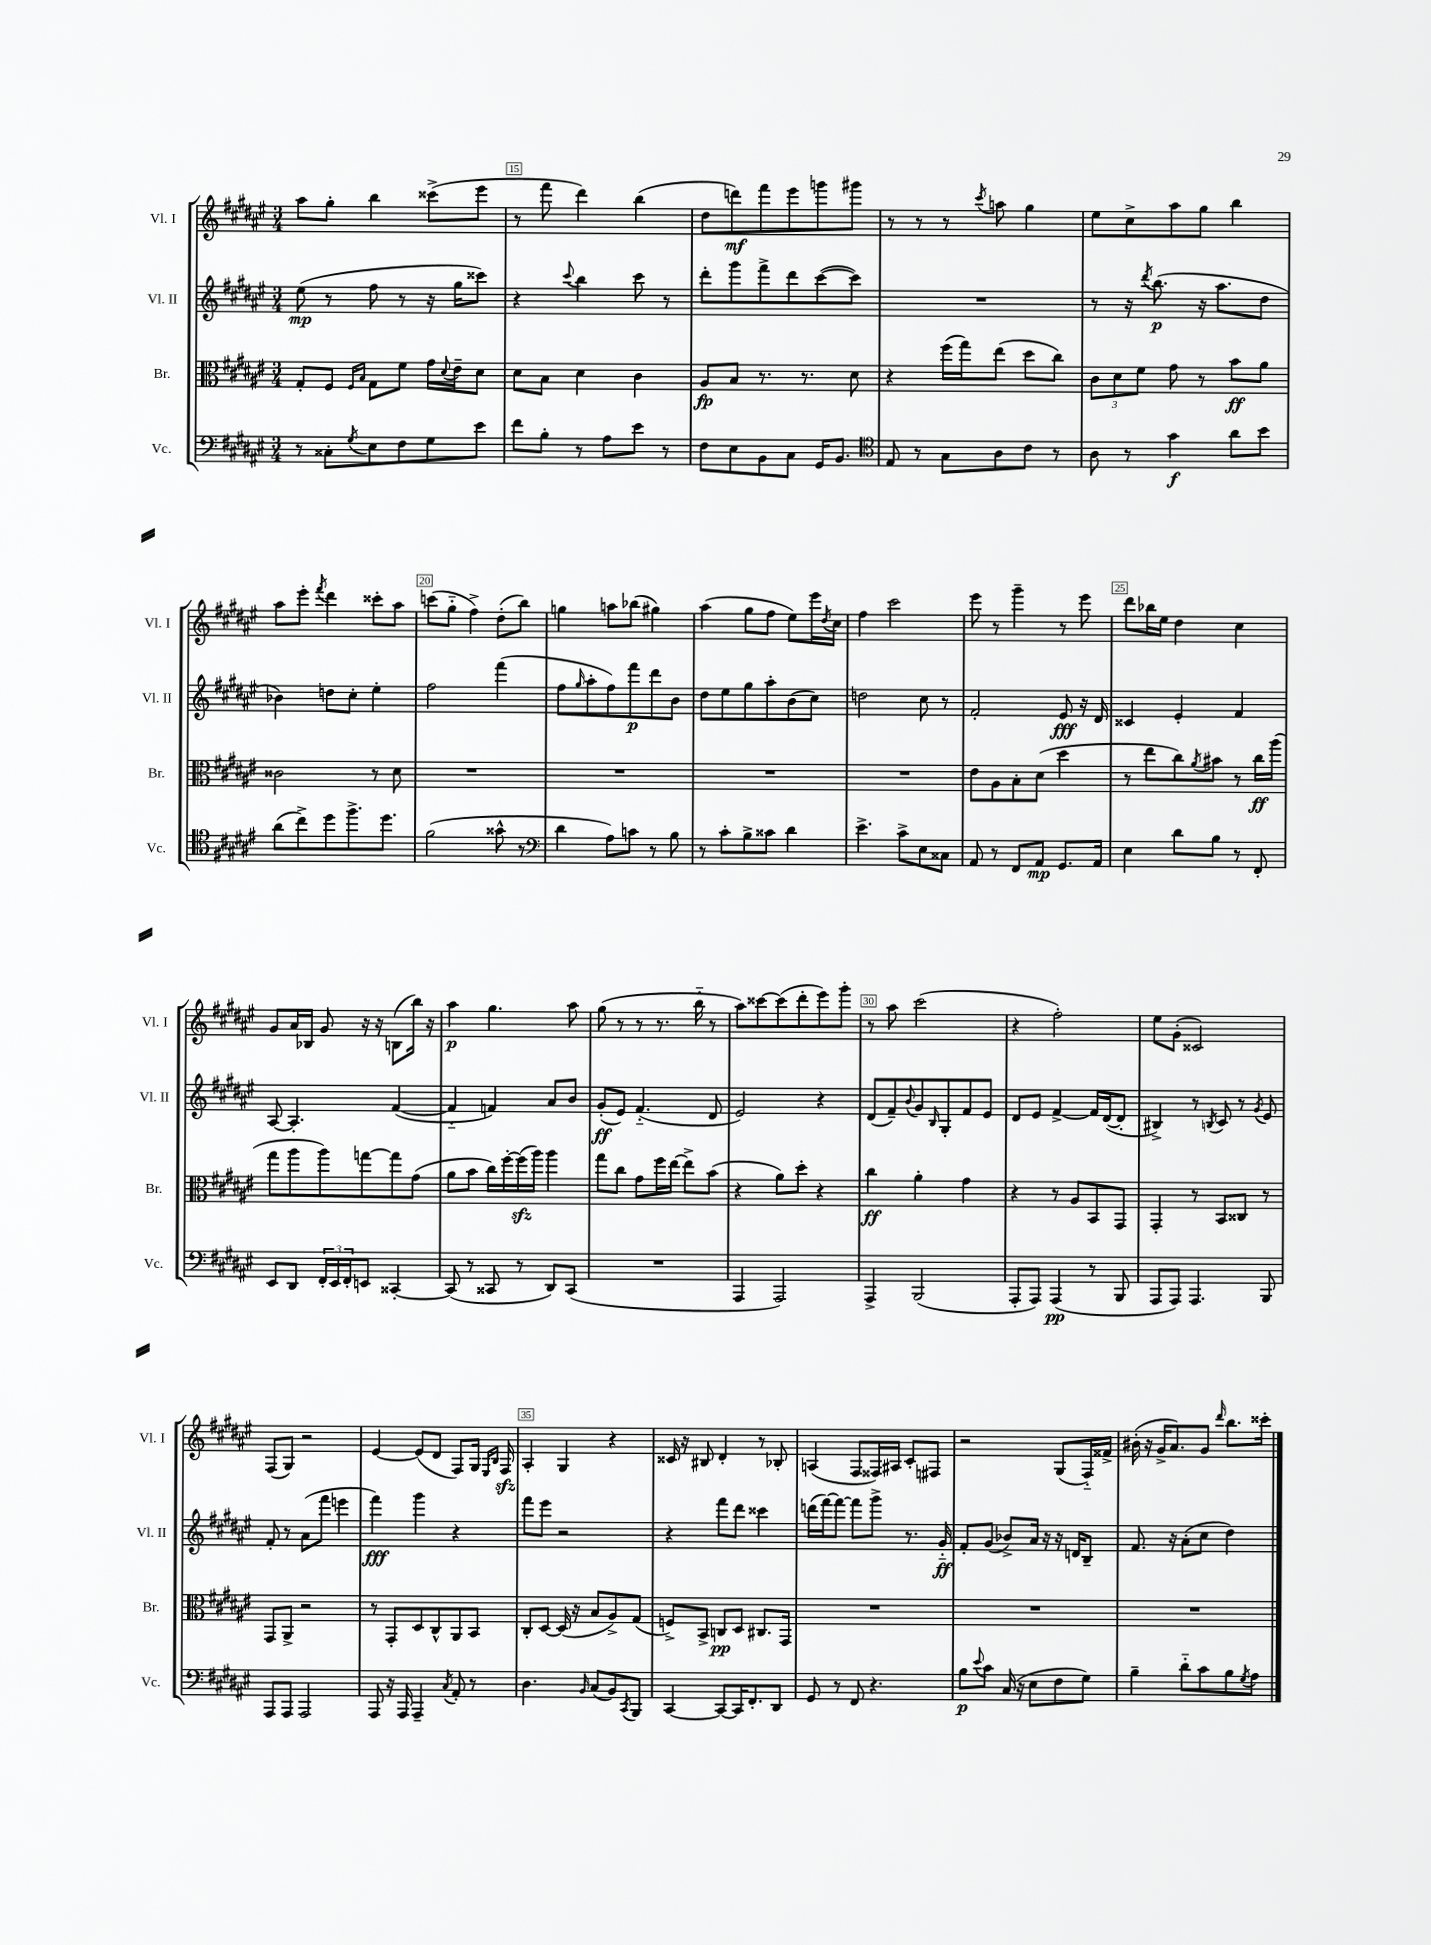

**kern	**kern	**kern	**kern
*staff4	*staff3	*staff2	*staff1
*clefF4	*clefC3	*clefG2	*clefG2
*k[f#c#g#d#a#e#]	*k[f#c#g#d#a#e#]	*k[f#c#g#d#a#e#]	*k[f#c#g#d#a#e#]
*M3/4	*M3/4	*M3/4	*M3/4
8r	8G#'	(8ee#	8aa#
8C##'	8F#	8r	8gg#'
.	16qqF#	.	.
8qG#	16qqB	.	.
8E#	8G#	8ff#	4bb
8F#	8f#	8r	.
8G#	16g#	16r	(8ccc##^
.	8qqd#	.	.
.	16e#~	16gg#	.
8e#	8d#	8ccc##)	8eee#
=	=	=	=
8f#	8d#	4r	8r
8B'	8B	.	8fff#
.	.	8qqccc#	.
8r	4d#	4bb	4ddd#)
8A#	.	.	.
8e#	4c#	8ccc#	(4bb
8r	.	8r	.
=	=	=	=
8F#	8A#	8ddd#'	8dd#
8E#	8B	8ggg#	8ddd)
8BB	8.r	8fff#^	8fff#
8C#	.	8ddd#	8eee#
.	8.r	.	.
16GG#	.	([8ccc#	8ggg
8.BB	.	.	.
.	8d#	8ccc#])	8ggg#
=	=	=	=
*clefC4	*	*	*
8E#	4r	2.r	8r
8r	.	.	8r
8G#	(16ff#	.	8r
.	16gg#)	.	.
.	.	.	8qccc#
8A#	(8ee#	.	8aa
8c#	8dd#	.	4gg#
8r	8cc#)	.	.
=	=	=	=
8A#	12c#	8r	8ee#
.	12d#	.	.
8r	.	16r	8cc#^
.	12f#	.	.
.	.	8qddd#	.
.	.	(8.bb	.
4g#	8g#	.	8aa#
.	8r	16r	8gg#
.	.	8.aa#	.
8a#	8b	.	4bb
8b	8a#	8dd#	.
=	=	=	=
(8a#	2c##	4b-)	8aa#
8cc#^)	.	.	8eee#'
.	.	.	8qfff#
8dd#	.	8dd	4ddd#
8.ff#^	.	8cc#'	.
.	8r	4ee#'	8ccc##'
8.dd#	.	.	.
.	8d#	.	8aa#
=	=	=	=
(2f#	2.r	2ff#	(8ccc
.	.	.	8gg#'~
.	.	.	4ff#^)
8g##^^	.	(4fff#	(8dd#'
8r	.	.	8bb)
=	=	=	=
*clefF4	*	*	*
4d#	2.r	8ff#	4gg
.	.	16qqgg#	.
.	.	8aa#'	.
8A#)	.	8ff#)	8aa
8c	.	8fff#	(8bb-
8r	.	8ddd#	4gg#)
8B	.	8b	.
=	=	=	=
8r	2.r	8dd#	(4aa#
8c#'	.	8ee#	.
8B^	.	8gg#	8gg#
8c##	.	8aa#'	8ff#
4d#	.	(8b	8ee#)
.	.	8cc#)	16eee#
.	.	.	8qdd#
.	.	.	16cc#
=	=	=	=
4.e#^	2.r	2dd	4ff#
.	.	.	2ccc#
8c#^	.	.	.
8E#	.	8cc#	.
8C##	.	8r	.
=	=	=	=
8AA#	8e#	2f#'	8eee#
8r	8A#	.	8r
8FF#	8B'	.	4ggg#~
8AA#	(8d#	.	.
8.GG#	4dd#	8e#	8r
.	.	16r	8eee#
16AA#	.	16d#	.
=	=	=	=
4E#	8r	4c##	8ddd#
.	8ee#	.	16bb-
.	.	.	16ee#
8d#	8cc#)	4e#'	4dd#
.	8qa#	.	.
8B	8b#	.	.
8r	8r	4f#	4cc#
8FF#'	16cc#	.	.
.	(16aa#	.	.
=	=	=	=
8EE#	8gg#	[8A#	8g#
8DD#	8aa#	4.A#']	16a#
.	.	.	16B-
24FF#'	8aa#)	.	8g#
24EE#	.	.	.
24FF#'	.	.	.
8EE	[8gg	.	16r
.	.	.	16r
[4CC##'	8gg]	([4f#	(8B
.	(8g#	.	16bb)
.	.	.	16r
=	=	=	=
(8CC##]	8a#	4f#'~]	4aa#
8r	8b	.	.
8CC##	16cc#)	4f)	4.gg#
.	[16ff#'	.	.
8r	(16ff#]	.	.
.	16aa#)	.	.
8DD#)	4aa#	8a#	.
(8CC##	.	8b	8aa#
=	=	=	=
2.r	8gg#	(8g#'	(8gg#
.	8cc#	8e#)	8r
.	8g#	(4.f#'~	8r
.	16ff#	.	8.r
.	[16ee#	.	.
.	8ee#^]	.	.
.	.	.	16bb'~
.	(8b	8d#	8r
=	=	=	=
4AAA#	4r	2e#)	8aa#)
.	.	.	[8ccc##
2AAA#)	8a#)	.	(8ccc##]
.	8dd#'	.	8ddd#'
.	4r	4r	8eee#)
.	.	.	8ggg#'
=	=	=	=
4AAA#^	4cc#	(8d#	8r
.	.	8f#~)	8aa#
.	.	8qqb	.
(2BBB	4a#'	8g#	(2ccc#
.	.	16qqB	.
.	.	8G#'	.
.	4g#	8f#	.
.	.	8e#	.
=	=	=	=
8AAA#'	4r	8d#	4r
8AAA#)	.	8e#	.
(4AAA#	8r	[4f#^	2ff#')
.	8A#	.	.
8r	8BB	16f#]	.
.	.	([16d#	.
8BBB	8GG#	8d#']	.
=	=	=	=
8AAA#	4GG#'	4B#^)	8ee#
8AAA#)	.	.	(8g#'
4.AAA#	8r	8r	2c##)
.	.	8qB	.
.	8BB	8c#	.
.	8C##	8r	.
.	.	8qg#	.
8BBB	8r	8e#	.
=	=	=	=
8AAA#	8GG#	8f#'	(8F#
8AAA#	8AA#^	8r	8G#)
2AAA#	2r	(8a#	2r
.	.	8fff#	.
.	.	4eee	.
=	=	=	=
8AAA#	8r	4fff#)	[4e#
16r	8GG#'	.	.
16AAA#	.	.	.
4AAA#~	8D#	4ggg#	(8e#]
.	8C#^^	.	8d#
8qC#	.	.	.
8AA#'	8AA#	4r	8F#)
8r	8BB	.	16G#
.	.	.	16qqE#
.	.	.	16qqB
.	.	.	16F#
=	=	=	=
4.D#	8C#'	8fff#	4A#'
.	[8D#	8eee#	.
.	(16D#]	2r	4G#
.	16r	.	.
16qqBB	.	.	.
(8C#	8B	.	.
8BB)	8A#^)	.	4r
8qCC#	.	.	.
8BBB	(8G#	.	.
=	=	=	=
[4CC#	8F^)	4r	16c##
.	.	.	16r
.	8BB^	.	8B#
8CC#_	8C	8fff#	4d#'
16CC#]	8D#	8ddd#	.
8.FF#'	.	.	.
.	8.C#	4ccc##	8r
8DD#	.	.	8B-'
.	16GG#	.	.
=	=	=	=
8GG#	2.r	(16ddd	(4A
.	.	[16fff#)	.
8r	.	8fff#_	.
8FF#	.	8fff#]	8F#
4.r	.	8ggg#^	16F##)
.	.	.	16A#
.	.	8.r	8c#'
.	.	.	8F#
.	.	16g#'~	.
=	=	=	=
8B	2.r	8f#'	2r
8qqe#	.	.	.
8c#	.	(8g#	.
(16C#	.	8b-^)	.
16r	.	.	.
8E#	.	16a#	.
.	.	16r	.
8F#	.	16r	(8G#
.	.	16d	.
8G#)	.	8B~	16F#'~)
.	.	.	16f##^
=	=	=	=
4B~	2.r	8.f#	(16b#'
.	.	.	16r
.	.	.	16g#^
.	.	16r	8.a#)
8d#'~	.	(8a#'	.
8c#	.	8cc#	8g#
.	.	.	16qqddd#
8B	.	4dd#)	8.bb
8qG#	.	.	.
8A#	.	.	.
.	.	.	16ccc##'
==	==	==	==
*-	*-	*-	*-
